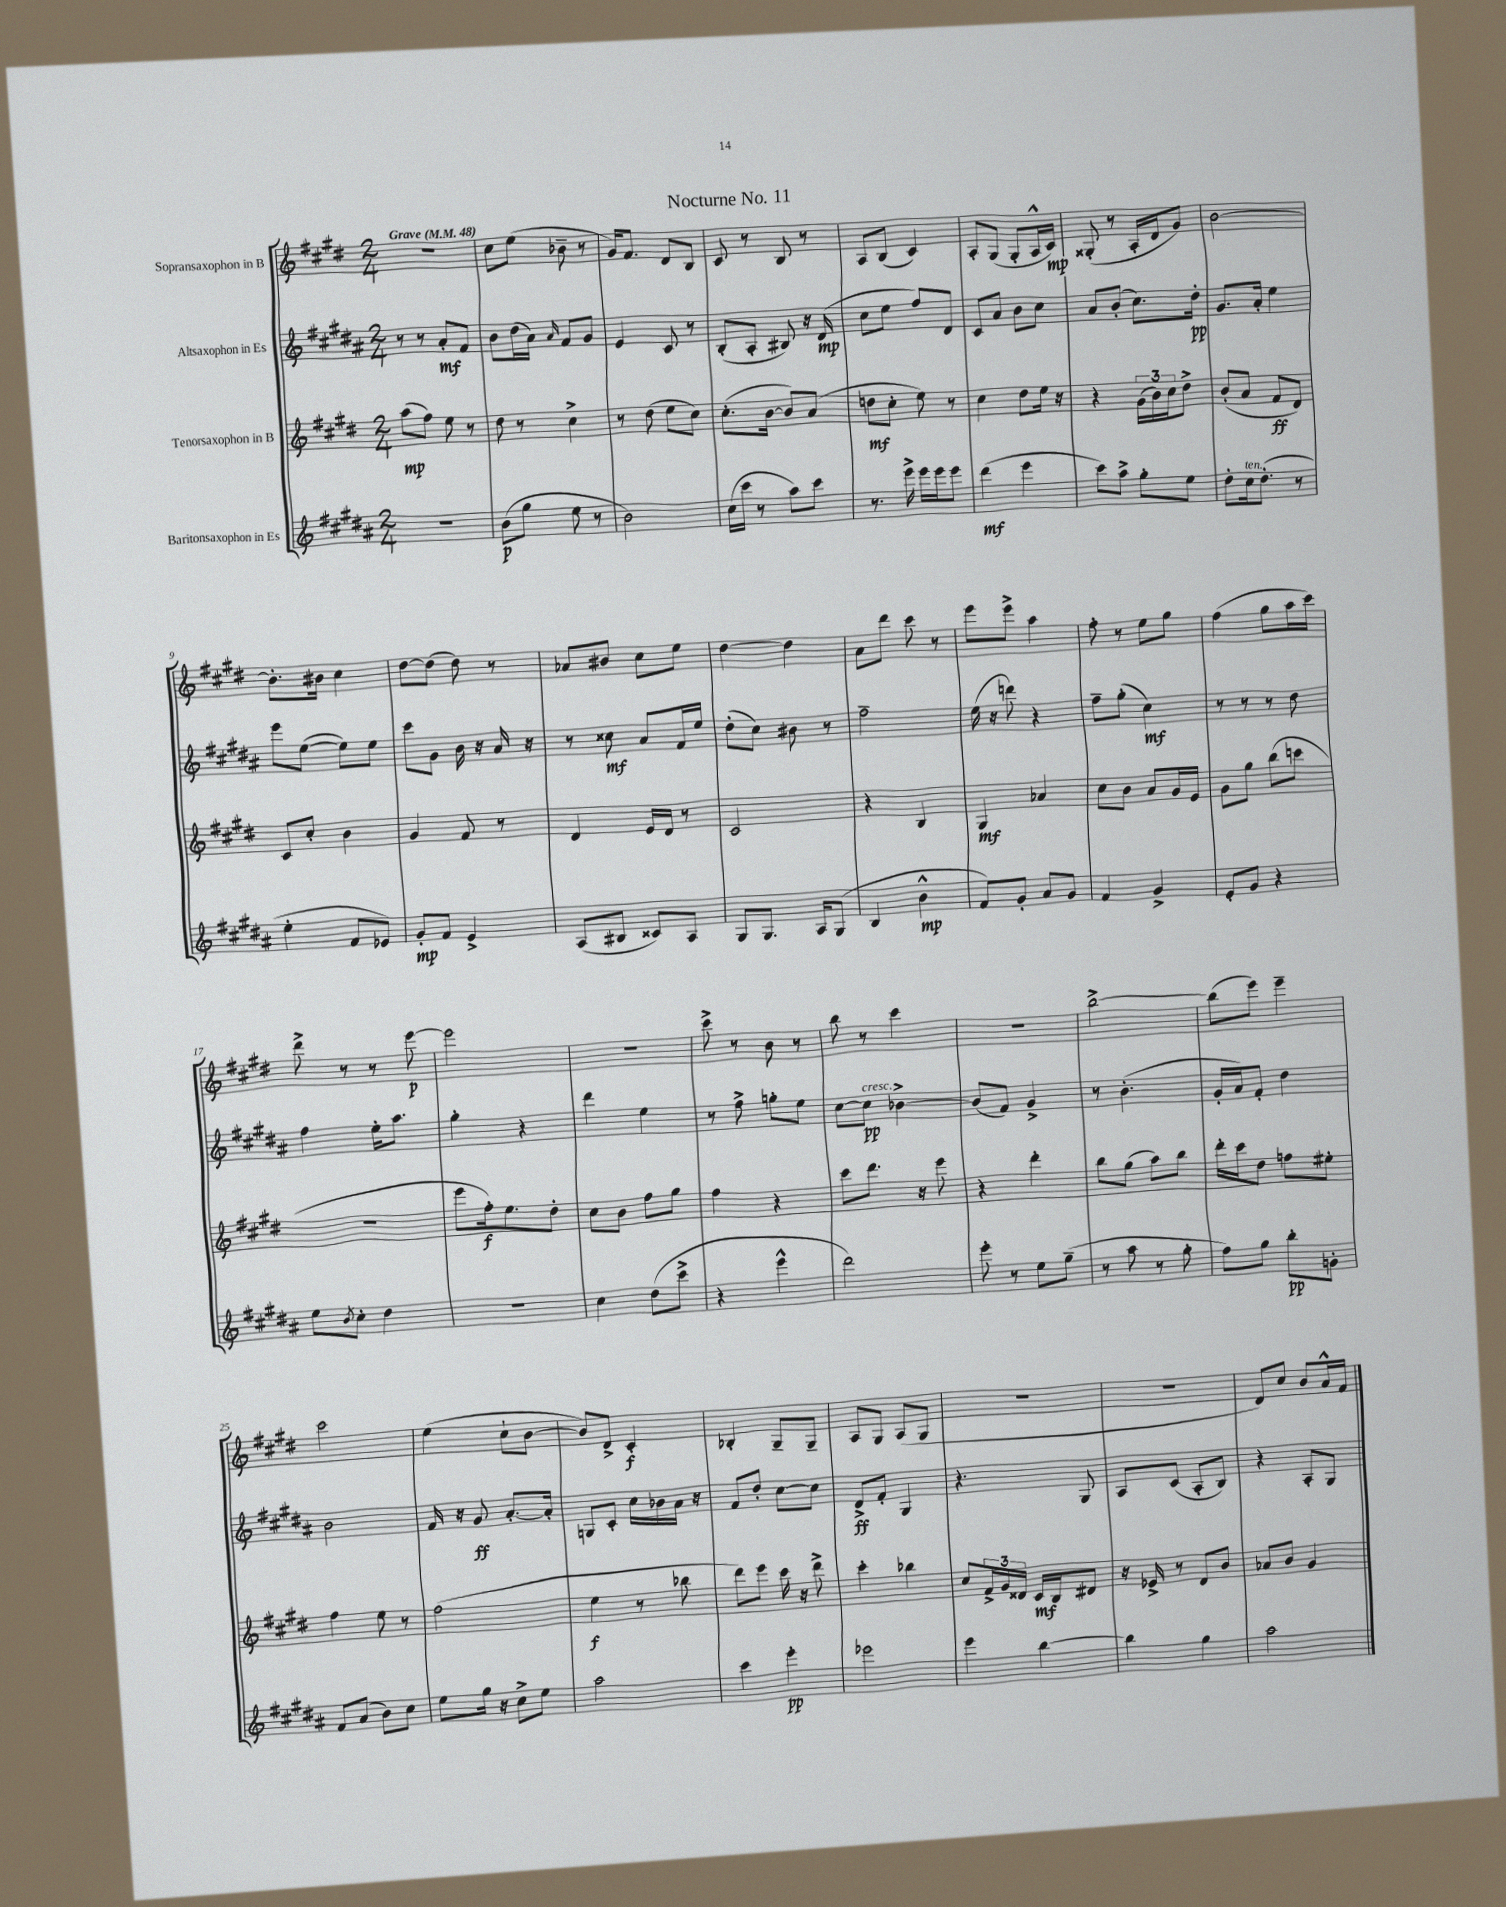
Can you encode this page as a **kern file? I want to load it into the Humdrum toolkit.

**kern	**dynam	**kern	**dynam	**kern	**dynam	**kern	**dynam
*part4	*part4	*part3	*part3	*part2	*part2	*part1	*part1
*staff4	*staff4	*staff3	*staff3	*staff2	*staff2	*staff1	*staff1
*I"Baritonsaxophon in Es	*	*I"Tenorsaxophon in B	*	*I"Altsaxophon in Es	*	*I"Sopransaxophon in B	*
*clefG2	*	*clefG2	*	*clefG2	*	*clefG2	*
*k[f#c#g#d#a#]	*	*k[f#c#g#d#]	*	*k[f#c#g#d#a#]	*	*k[f#c#g#d#]	*
*M2/4	*	*M2/4	*	*M2/4	*	*M2/4	*
*MM48	*	*MM48	*	*MM48	*	*MM48	*
=1	=1	=1	=1	=1	=1	=1	=1
!	!	!	!	!	!	!LO:TX:a:B:t=Grave	!
2r	.	(8aa\L	mp	8r	.	2r	.
.	.	8ff#\J)	.	8r	.	.	.
.	.	8ee\	.	8a#'/L	mf	.	.
.	.	8r	.	8f#/J	.	.	.
=2	=2	=2	=2	=2	=2	=2	=2
(8b\L	p	8dd#\	.	8b\L	.	8cc#\L	.
8gg#\J	.	8r	.	(16dd#\L	.	(8ee\J	.
.	.	.	.	16a#\JJ)	.	.	.
.	.	.	.	16qqa#/	.	.	.
8ee\	.	4cc#^\	.	8f#/L	.	8b-X~\	.
8r	.	.	.	8g#/J	.	8r	.
=3	=3	=3	=3	=3	=3	=3	=3
2b\)	.	8r	.	4e/	.	16g#/KL)	.
.	.	.	.	.	.	8.f#/J	.
.	.	(8dd#\	.	.	.	.	.
.	.	8ee\L	.	8c#/	.	8d#/L	.
.	.	8cc#\J)	.	8r	.	8B/J	.
=4	=4	=4	=4	=4	=4	=4	=4
(16cc#\LL	.	(8.cc#'\L	.	(8B'/L	.	8c#/	.
16ccc#\JJ	.	.	.	.	.	.	.
8r	.	.	.	8A#'/J	.	8r	.
.	.	[16b\Jk	.	.	.	.	.
8aa#\L)	.	8b/L])	.	8B#X/)	.	8B/	.
8ccc#\J	.	(8a/J	.	16r	.	8r	.
.	.	.	.	(16d#/	mp	.	.
=5	=5	=5	=5	=5	=5	=5	=5
8.r	.	8ddn\L	mf	8cc#\L	.	8A/L	.
.	.	8cc#'\J	.	8ee\J	.	(8B/J	.
16eee^\	.	.	.	.	.	.	.
16eee\LL	.	8ee\)	.	8ff#/L)	.	4c#/)	.
16eee\J	.	.	.	.	.	.	.
8eee\J	.	8r	.	8d#/J	.	.	.
=6	=6	=6	=6	=6	=6	=6	=6
(4ddd#\	mf	4cc#\	.	8c#/L	.	8A'/L	.
.	.	.	.	8a#/J	.	(8G#/J	.
4eee\	.	8dd#\L	.	8b\L	.	8G#'/L	.
.	.	16ee\Jk	.	8cc#\J	.	16A^^/L	.
.	.	16r	.	.	.	16c#/JJ)	mp
=7	=7	=7	=7	=7	=7	=7	=7
8ccc#\L)	.	4r	.	8a#/L	.	(8G##X'/	.
8aa#^\J	.	.	.	(8b'/J	.	8r	.
8gg#'\L	.	(24g#\LL	.	8.cc#\L)	.	16A'/LL	.
.	.	24b\)	.	.	.	.	.
.	.	.	.	.	.	16d#/J	.
.	.	24cc#\J	.	.	.	.	.
8ee\J	.	8dd#^\J	.	.	.	8g#/J)	.
.	.	.	.	16dd#'\Jk	pp	.	.
=8	=8	=8	=8	=8	=8	=8	=8
8dd#'\L	.	(8b'/L	.	8.g#/L	.	[2b\	.
!LO:TX:a:i:t=ten.	!	!	!	!	!	!	!
16cc#\k	.	8a/J	.	.	.	.	.
(8.dd#'\J	.	.	.	16a#'/Jk	.	.	.
.	.	8f#/L	ff	4ee\	.	.	.
8r	.	8d#/J)	.	.	.	.	.
!!LO:LB:g=z
=9	=9	=9	=9	=9	=9	=9	=9
4ee'\	.	8c#/L	.	8eee\L	.	8.b'\L]	.
.	.	8cc#'/J	.	([8ee\J	.	.	.
.	.	.	.	.	.	16b#X\Jk	.
8f#/L	.	4b\	.	8ee\L])	.	4cc#\	.
8e-X/J)	.	.	.	8ee\J	.	.	.
=10	=10	=10	=10	=10	=10	=10	=10
8g#'/L	mp	4g#/	.	8ccc#\L	.	[8dd#\L	.
8f#/J	.	.	.	8g#\J	.	(8dd#\J]	.
4e^/	.	8f#/	.	16b\	.	8dd#\)	.
.	.	.	.	16r	.	.	.
.	.	8r	.	16a#/	.	8r	.
.	.	.	.	16r	.	.	.
=11	=11	=11	=11	=11	=11	=11	=11
(8A#/L	.	4d#/	.	8r	.	8a-X/L	.
8B#X/J	.	.	.	8cc##X\	mf	8b#X/J	.
8c##X/L)	.	16e/LL	.	8a#/L	.	8cc#\L	.
.	.	16d#/JJ	.	.	.	.	.
8A#/J	.	8r	.	16f#/L	.	8ee\J	.
.	.	.	.	16ee/JJ	.	.	.
=12	=12	=12	=12	=12	=12	=12	=12
8G#/L	.	2c#/	.	(8dd#'\L	.	[4dd#\	.
8.G#/J	.	.	.	8cc#\J)	.	.	.
.	.	.	.	8b#X\	.	4dd#\]	.
16A#/KL	.	.	.	.	.	.	.
(8G#/J	.	.	.	8r	.	.	.
=13	=13	=13	=13	=13	=13	=13	=13
4B/	.	4r	.	2ff#~\	.	8a\L	.
.	.	.	.	.	.	8ddd#\J	.
4b^^\	mp	4B/	.	.	.	8ccc#\	.
.	.	.	.	.	.	8r	.
=14	=14	=14	=14	=14	=14	=14	=14
8f#/L)	.	4G#/	mf	(16ee\	.	8eee\L	.
.	.	.	.	16r	.	.	.
8g#'/J	.	.	.	8dddn\)	.	8eee^\J	.
8a#/L	.	4a-X/	.	4r	.	4aa\	.
8g#/J	.	.	.	.	.	.	.
=15	=15	=15	=15	=15	=15	=15	=15
4f#/	.	8cc#\L	.	8ff#~\L	.	8ff#'\	.
.	.	8b\J	.	(8gg#'\J	.	8r	.
4g#^/	.	8a/L	.	4cc#\)	mf	8ee\L	.
.	.	16g#/L	.	.	.	8gg#\J	.
.	.	16e/JJ	.	.	.	.	.
=16	=16	=16	=16	=16	=16	=16	=16
8e'/L	.	8g#\L	.	8r	.	(4ff#\	.
8g#/J	.	8gg#\J	.	8r	.	.	.
4r	.	(8bb\L	.	8r	.	8gg#\L	.
.	.	8cccn\J	.	8dd#\	.	16aa\L	.
.	.	.	.	.	.	16ccc#\JJ)	.
!!LO:LB:g=z
=17	=17	=17	=17	=17	=17	=17	=17
8ee\L	.	2r	.	4ff#\	.	8ddd#^\	.
8qb/	.	.	.	.	.	.	.
8cc#'\J	.	.	.	.	.	8r	.
4dd#\	.	.	.	16ee'\KL	.	8r	.
.	.	.	.	8.aa#\J	.	.	.
.	.	.	.	.	.	[8eee\	p
=18	=18	=18	=18	=18	=18	=18	=18
2r	.	8eee\L	.	4gg#'\	.	2eee\]	.
.	.	16ff#'\k)	f	.	.	.	.
.	.	8.ee\	.	.	.	.	.
.	.	.	.	4r	.	.	.
.	.	8dd#'\J	.	.	.	.	.
=19	=19	=19	=19	=19	=19	=19	=19
4cc#\	.	8cc#\L	.	4ddd#\	.	2r	.
.	.	8b\J	.	.	.	.	.
(8dd#\L	.	8ff#\L	.	4ee\	.	.	.
8ccc#^\J	.	8gg#\J	.	.	.	.	.
=20	=20	=20	=20	=20	=20	=20	=20
4r	.	4ff#\	.	8r	.	8ccc#^\	.
.	.	.	.	8ff#^\	.	8r	.
4eee^^\	.	4r	.	8ggn'\L	.	8b\	.
.	.	.	.	8ee\J	.	8r	.
=21	=21	=21	=21	=21	=21	=21	=21
2ddd#\)	.	8ccc#\L	.	[8cc#\L	.	8bb\	.
!	!	!	!	!LO:TX:a:i:t=cresc.	!	!	!
.	.	8.ddd#\J	.	8cc#\J]	pp	8r	.
.	.	.	.	[4b-X^\	.	4ccc#\	.
.	.	16r	.	.	.	.	.
.	.	8eee\	.	.	.	.	.
=22	=22	=22	=22	=22	=22	=22	=22
8eee'\	.	4r	.	(8b-/L]	.	2r	.
8r	.	.	.	8f#/J)	.	.	.
8ee\L	.	4ddd#'\	.	4g#^/	.	.	.
(8gg#~\J	.	.	.	.	.	.	.
=23	=23	=23	=23	=23	=23	=23	=23
8r	.	8bb\L	.	8r	.	[2bb^\	.
8aa#\	.	(8gg#\J	.	(4.b'\	.	.	.
8r	.	8aa\L)	.	.	.	.	.
8gg#'\	.	8bb\J	.	.	.	.	.
=24	=24	=24	=24	=24	=24	=24	=24
8ff#\L)	.	16ddd#'\LL	.	16g#'/LL	.	(8bb\L]	.
.	.	16ccc#\J	.	16a#/J)	.	.	.
8gg#\J	.	8dd#\J	.	8f#'/J	.	8eee\J)	.
8bb'\L	pp	8ffn\L	.	4dd#\	.	4eee~\	.
8gn'\J	.	8ee#X'\J	.	.	.	.	.
!!LO:LB:g=z
=25	=25	=25	=25	=25	=25	=25	=25
8f#/L	.	4ff#\	.	2b\	.	2ccc#\	.
(8a#/J	.	.	.	.	.	.	.
8b\L)	.	8ee\	.	.	.	.	.
8cc#\J	.	8r	.	.	.	.	.
=26	=26	=26	=26	=26	=26	=26	=26
8ee\L	.	(2ff#\	.	16f#/	.	(4ee\	.
.	.	.	.	16r	.	.	.
16gg#\Jk	.	.	.	8g#/	ff	.	.
16r	.	.	.	.	.	.	.
8cc#^\L	.	.	.	[8.a#'/L	.	8cc#`\L	.
8ee\J	.	.	.	.	.	[8b\J	.
.	.	.	.	16a#'/Jk]	.	.	.
=27	=27	=27	=27	=27	=27	=27	=27
2aa#\	.	4ee\	f	8Gn/L	.	8b/L])	.
.	.	.	.	8c#'/J	.	8d#^/J	.
.	.	8r	.	16cc#\LL	.	4c#'/	f
.	.	.	.	16b-X\	.	.	.
.	.	8bb-X\	.	16a#\JJ	.	.	.
.	.	.	.	16r	.	.	.
=28	=28	=28	=28	=28	=28	=28	=28
4ccc#\	.	8ddd#\L)	.	8f#/L	.	4B-X'/	.
.	.	8eee\J	.	8dd#'/J	.	.	.
4eee'\	pp	16ccc#\	.	[8cc#\L	.	8G#~/L	.
.	.	16r	.	.	.	.	.
.	.	8ddd#^\	.	8cc#\J]	.	8G#~/J	.
=29	=29	=29	=29	=29	=29	=29	=29
2eee-X\	.	4ccc#'\	.	8d#^/L	ff	8A/L	.
.	.	.	.	8f#'/J	.	8G#/J	.
.	.	4bb-X\	.	4G#/	.	(8A/L	.
.	.	.	.	.	.	8G#/J	.
=30	=30	=30	=30	=30	=30	=30	=30
4eee\	.	8cc#/L	.	4.r	.	2r	.
.	.	24f#^/L	.	.	.	.	.
.	.	24g#/	.	.	.	.	.
.	.	24d##X/JJ	.	.	.	.	.
[4bb\	.	16c#/LL	mf	.	.	.	.
.	.	16B/J	.	.	.	.	.
.	.	8d#X/J	.	8G#/	.	.	.
=31	=31	=31	=31	=31	=31	=31	=31
4bb\]	.	16r	.	8A#/L	.	2r	.
.	.	16e-X^/	.	.	.	.	.
.	.	8r	.	(8c#/J	.	.	.
4gg#\	.	8d#/L	.	8A#'/L	.	.	.
.	.	8b/J	.	8B/J)	.	.	.
=32	=32	=32	=32	=32	=32	=32	=32
2aa#\	.	8a-X/L	.	4r	.	8d#/L)	.
.	.	8b/J	.	.	.	8cc#/J	.
.	.	4g#/	.	8A#'/L	.	8b/L	.
.	.	.	.	8G#/J	.	16a^^/L	.
.	.	.	.	.	.	16f#/JJ	.
==	==	==	==	==	==	==	==
*-	*-	*-	*-	*-	*-	*-	*-
